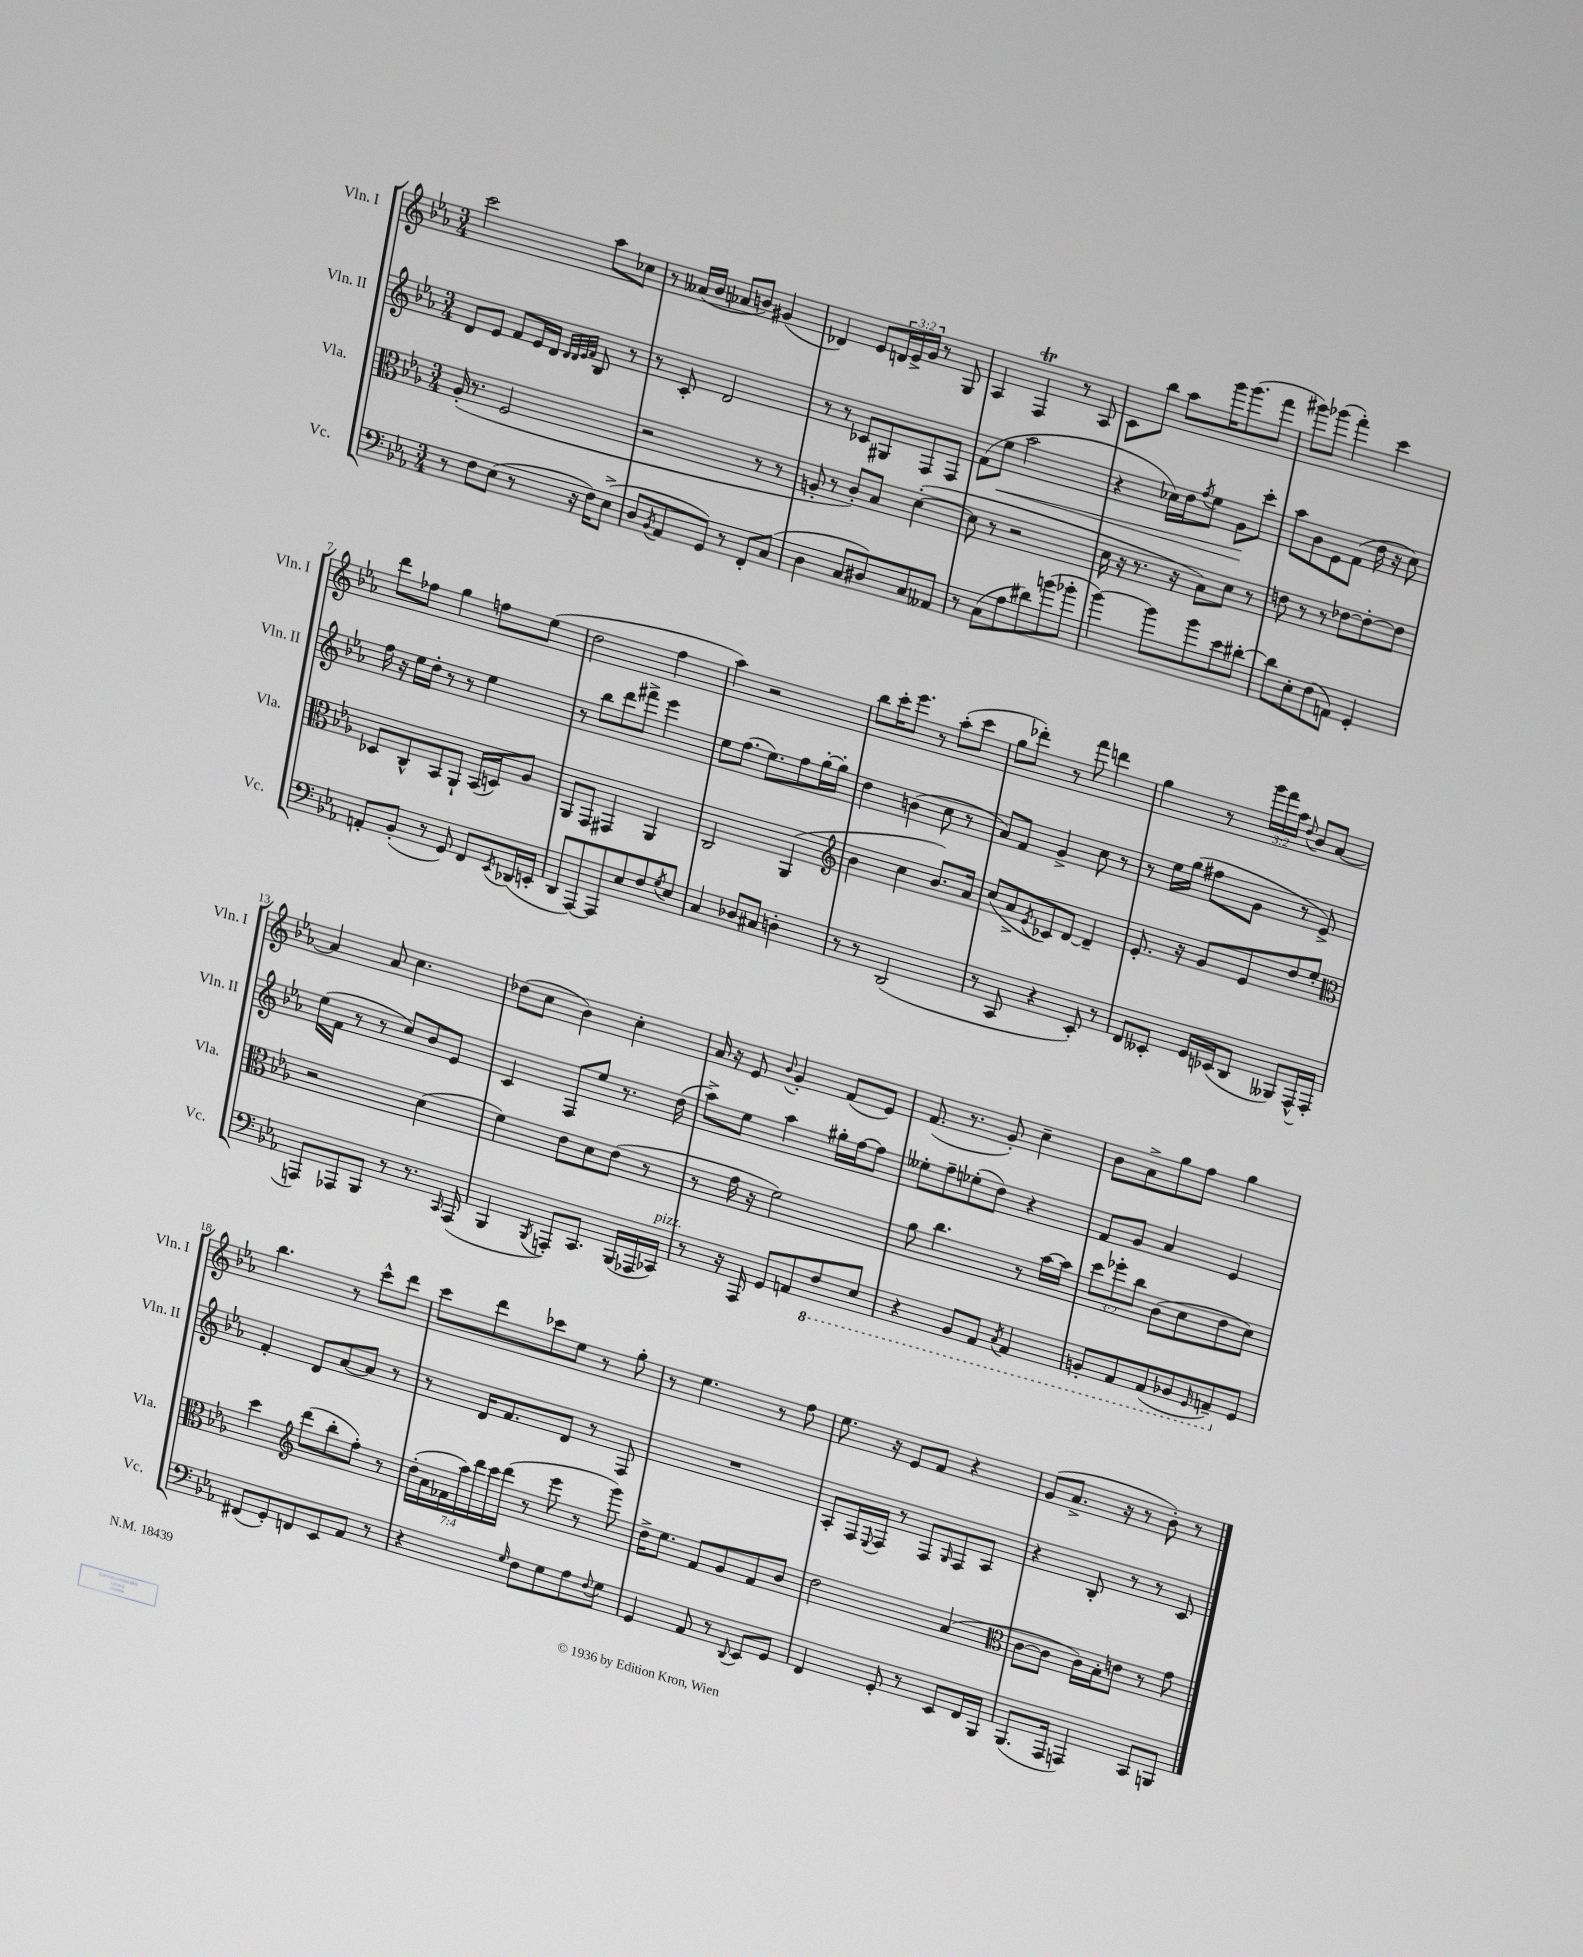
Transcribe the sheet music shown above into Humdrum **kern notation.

**kern	**kern	**kern	**kern
*staff4	*staff3	*staff2	*staff1
*clefF4	*clefC3	*clefG2	*clefG2
*k[b-e-a-]	*k[b-e-a-]	*k[b-e-a-]	*k[b-e-a-]
*M3/4	*M3/4	*M3/4	*M3/4
8r	(16A-'	8d	2ccc
.	8.r	.	.
8F	.	8e-	.
(8E-	2F	8f	.
8r	.	16e-	.
.	.	16d	.
.	.	32qqd	.
.	.	32qqd	.
.	.	32qqe-	.
.	.	32qqf	.
16r	.	8B-	8aa-
16F)	.	.	.
(8E-^	.	8r	8cc-
=	=	=	=
8D	2r	8r	8r
8qBB-	.	.	.
8AA-	.	8c'	(16a--
.	.	.	16b-
8GG)	.	2d	8a-
8r	.	.	8b)
8FF'	8r	.	(4g#
(8C	8r	.	.
=	=	=	=
4D	8A'	8r	4d-)
.	8r	8r	.
8C	8c')	8c-	8e-
8D#)	8B-	8G#	24d
.	.	.	24e-^
.	.	.	24g
8C	([4d'	8F	8r
8AA--	.	8F	8G
=	=	=	=
8r	8d]	(8f	4A-
(8C	8r	8ee-	.
8A-	2r	2aa-	4F
8d#)	.	.	.
(8b	.	.	8r
8b-'	.	.	8A-
=	=	=	=
[4b-)	16d	4r	8c
.	16r	.	.
.	8.r	.	8bb-
8b-]	.	16cc-)	8aa-
.	16r	16dd	.
.	.	8qff	.
8b-	8B-)	8ee-	16ggg
.	.	.	(8.ggg
8e-	8d	8g	.
[8d#'	8r	8ccc'	8fff
=	=	=	=
8d#]	8e	8aa-	8ggg#)
8E-'	8r	8b-	(8ggg-
(8F	8r	8e-	4fff')
8AA)	[8e-	(8f	.
4GG'	8e-'_	16dd	4ccc
.	.	16r	.
.	8e-]	8cc)	.
=	=	=	=
8AA'	8D-	16ff	8ddd
.	.	16r	.
(8BB-'	8C^^	16ee-	8ff-
.	.	16dd'	.
8r	8BB-	8r	4gg
8GG)	8AA-`	8r	.
8FF	(16BB-	4ee-	8ff
.	16D)	.	.
8qEE-	.	.	.
(16DD-	8A-	.	(8ee-
16EE'	.	.	.
=	=	=	=
8DD	8AA-	8r	2dd
[8AAA-)	8GG	8bb-	.
8AAA-]	4GG#	8ddd	.
8E-	.	8fff#^	.
8F	4AA-	4eee-	4ff
8qG	.	.	.
8E-	.	.	.
=	=	=	=
4C	2C	8ee-	4aa-)
.	.	(8.ff	.
8D-	.	.	2r
.	.	8.ee-)	.
8C#	.	.	.
4D'	(4AA-	8ff	.
.	.	[16gg'	.
.	.	16gg']	.
=	=	=	=
*	*clefG2	*	*
8r	4b-	4dd	8bb-
8r	.	.	16ccc'
.	.	.	8.eee-
(2DD	4cc	(4b	.
.	.	.	8r
.	8.b-)	8cc	(8aa-'
.	.	8r	8ccc
.	16a-	.	.
=	=	=	=
8r	(8cc	8a-)	8gg
8CC	8a-^	8f	8ddd-')
.	8qe-	.	.
4r	8c-)	4g^	8r
.	[8d	.	8fff
8EE-')	4d~]	8cc	4ddd
8r	.	8r	.
=	=	=	=
8FF	8.e-'	8r	4gg
8EE--'	.	16ee-	.
.	16r	(16gg	.
16GG	8g	8ff#	8r
(16EE-	.	.	.
8DD	8e-	8g	24ggg
.	.	.	24fff
.	.	.	24aa-
.	.	.	8qqdd
8BBB--)	8dd	8r	8b-
(16AAA-^^	8ee-'	8e-^)	[8a-
16AAA-'	.	.	.
=	=	=	=
*	*clefC3	*	*
8AAA)	2r	(16ee-	4a-]
.	.	16f	.
8AAA-	.	8r	.
8BBB-	.	8r	8a-
8r	.	8cc)	4.cc
8.r	(4d	8b-	.
.	.	8e-	.
16qqCC	.	.	.
(16AAA-	.	.	.
=	=	=	=
4BBB-	4f)	4c	(8dd-
.	.	.	8cc
8qBBB-	.	.	.
8AAA')	8e-	8F	4b-)
8.CC	8d	8ee-	.
.	(8e-	8.r	4cc'
(16BBB-	.	.	.
16AAA-	8r	.	.
16CC-)	.	(16dd	.
=	=	=	=
8r	8r	8aa-^)	16a-
.	.	.	16r
16r	16g	8ee-	8e-
16AAA-	16r	.	.
.	.	.	8qqb-
8GG	2f)	4aa-	4g'
8AA	.	.	.
8FF	.	16gg#'	(8f
.	.	[16ff	.
8EE-	.	8ff]	8e-)
=	=	=	=
4r	8a-	8ee--'	(8.f
.	4.cc	8ff~	.
.	.	.	8.r
8BBB-	.	(8ee-'	.
8AAA-	.	8dd)	8g')
8qCC	.	.	.
4AAA-	8r	4r	4cc~
.	[16b-	.	.
.	16b-]	.	.
=	=	=	=
8BBB'	12dd	8f	8b-
.	12ff-'	.	.
8AAA-	.	8g	8a-^
.	12cc	.	.
(8AAA-	(8c	4a-	8gg
8BBB-	8d	.	8ff
16qqGGG	.	.	.
8AAA~)	8e-	4e-	4gg
8GG	8d)	.	.
=	=	=	=
(8FF#	4dd	4f'	4.bb-
8GG')	.	.	.
*	*clefG2	*	*
8FF	(8ddd	8d	.
8EE-	8bb-'	[8a-	8r
8AA-	8ff')	8a-]	8ccc^^
8r	8r	8r	8ddd
=	=	=	=
4r	(28dd'	8r	8ccc
.	28a-	.	.
.	28f-	.	.
.	28aa-)	.	.
.	.	16d	8ddd
.	28ddd	.	.
.	28ccc	.	.
.	.	8.f	.
.	(28ddd	.	.
16qqG	.	.	.
8F	8r	.	8ccc-
8G	8eee-	8d	8ee-
8A-	8r	8r	8r
8qqF	.	.	.
8G	8ggg)	8F	8gg'
=	=	=	=
4GG	16dd^	2.r	8r
.	8.ee-	.	.
.	.	.	4.ee-
8AA-	8f	.	.
8r	8g	.	.
8qqDD	.	.	.
8EE-	8f	.	8r
8GG	8b-	.	8ff
=	=	=	=
4FF	2dd	8A-'	8.ee-
.	.	16F	.
.	.	8qqE-	.
.	.	16F	16r
8GG'	.	8r	8e-
8r	.	8F	8f
.	.	16qqG	.
8EE-	(4a-	8F	4r
16FF	.	8A-	.
16BBB-	.	.	.
=	=	=	=
*	*clefC3	*	*
(8.BBB-	[8c	4r	(8g
.	8c]	.	8.a-^
16AAA-	.	.	.
4AAA)	16c)	8B-'	.
.	16B-'	.	16r
.	8e	8r	8r
8CC	8r	8r	8b-')
8BBB	8g	8c	8r
==	==	==	==
*-	*-	*-	*-
